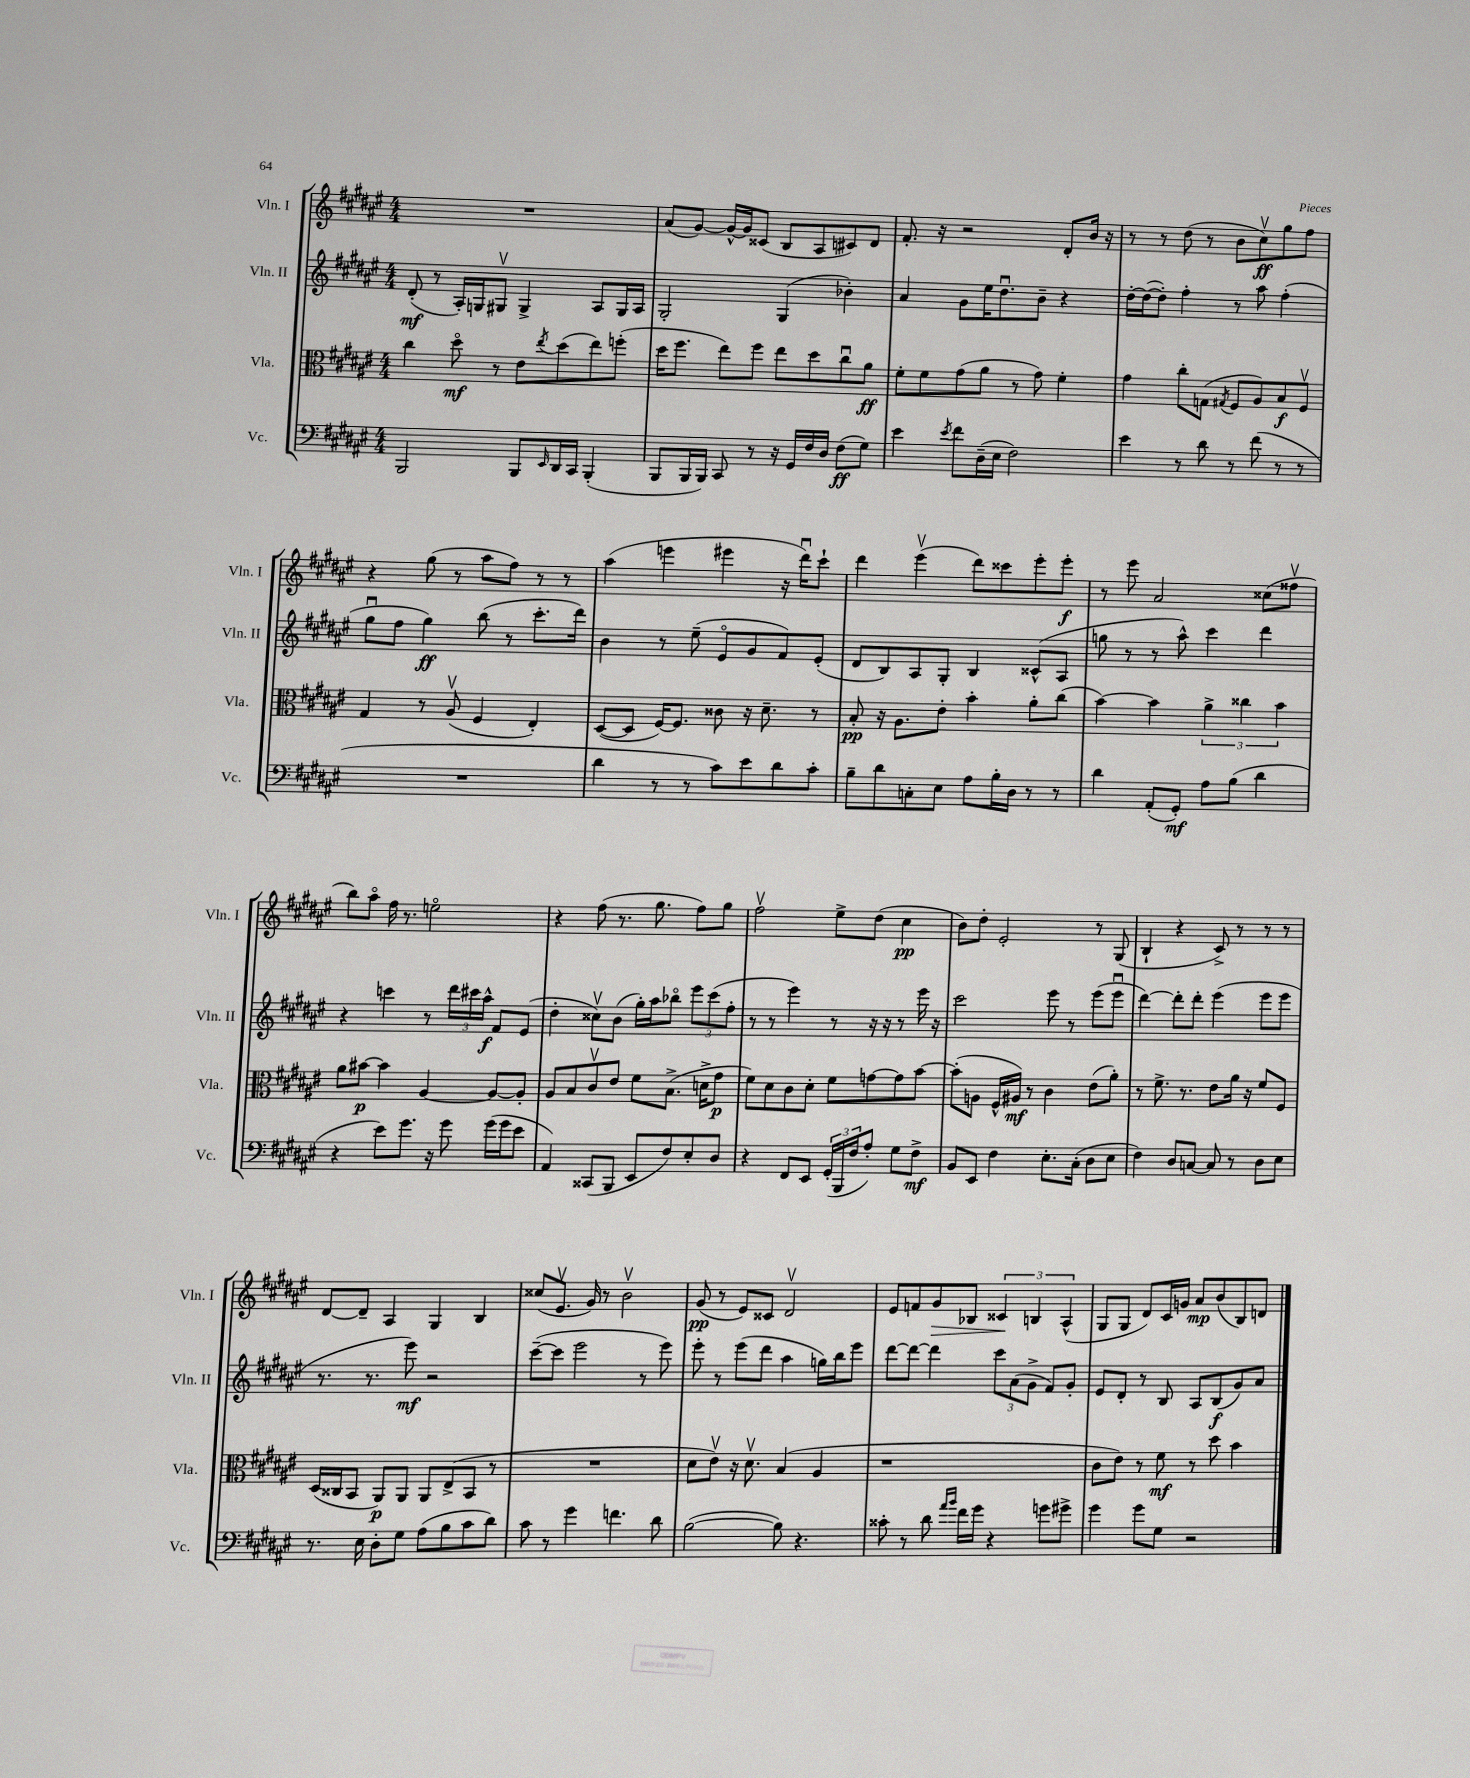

**kern	**kern	**kern	**kern
*staff4	*staff3	*staff2	*staff1
*clefF4	*clefC3	*clefG2	*clefG2
*k[f#c#g#d#a#e#]	*k[f#c#g#d#a#e#]	*k[f#c#g#d#a#e#]	*k[f#c#g#d#a#e#]
*M4/4	*M4/4	*M4/4	*M4/4
2BBB/	4cc#\	(8d#'/	1r
.	.	8r	.
.	8dd#o\	16A#'/LL)	.
.	.	16G/J	.
.	8r	8G#v/J	.
8BBB/L	8e#\L	4G#^/	.
16qqEE#/	8qee#/	.	.
16DD#/L	(8dd#\	.	.
16CC#/JJ	.	.	.
(4BBB'/	8ee#\)	8A#/L	.
.	(8ff'\J	16G#/L	.
.	.	16A#/JJ	.
=	=	=	=
8BBB/L	16dd#\LK	2G#'/	(8a#/L
.	8.ff#\J	.	.
16BBB/L	.	.	[8g#/J)
16BBB/JJ)	.	.	.
8CC#/	8ee#\L)	.	16g#^^/_LL
.	.	.	16g#/]J
8r	8ff#\J	.	(8c##/J
16r	8ee#\L	(4G#/	8B/L
16GG#/LL	.	.	.
16F#/	8dd#\	.	8A#/
16D#/JJ	.	.	.
(8F#\L	8cc#u\	4b-'\)	8c#/)
8G#\J)	8a#\J	.	8d#/J
=	=	=	=
4e#\	8f#'\L	4a#/	8.f#'/
.	8f#\	.	.
.	.	.	16r
8qe#/	.	.	.
8f#\L	(8g#\	8g#\L	2r
(16D#~\L	8a#\J	16ee#\K	.
16E#\JJ	.	8.dd#u\	.
2F#\)	8r	.	.
.	8g#\)	8b~\J	.
.	4f#'\	4r	8d#'/L
.	.	.	16b/Jk
.	.	.	16r
=	=	=	=
4e#\	4g#\	[16dd#'\LL	8r
.	.	(16dd#\_J	.
.	.	8dd#'\]J)	8r
8r	8cc#'\L	4ff#'\	(8dd#\
8d#\	(8G\J	.	8r
.	8qG#/	.	.
8r	8F#/L	8r	8b\L
(8f#\	8A#/)	8aa#\	8cc#v\)
8r	8B/	(4ff#'\	8gg#\
8r	8F#v/J	.	8ff#\J
=	=	=	=
1r	4G#/	8gg#u\L	4r
.	.	8ff#\J	.
.	8r	4gg#\)	(8gg#\
.	(8A#v/	.	8r
.	4F#/	(8bb\	8aa#\L
.	.	8r	8ff#\J)
.	4E#'/)	8.ccc#'\L	8r
.	.	.	8r
.	.	16ddd#\Jk)	.
=	=	=	=
4d#\	([8D#/L	4b\	(4aa#\
.	8D#/]J	.	.
8r	[16F#/LK)	8r	4eee\
.	8.F#/]J	.	.
8r	.	(8ee#~\	.
8c#\L)	8c##\	8e#o/L	4eee#\
8e#\	16r	8g#/	.
.	8.d#~\	.	.
8d#\	.	8f#/)	16r
.	.	.	16ddd#u\LK)
8c#'\J	8r	(8e#'/J	8ccc#`\J
=	=	=	=
8B~\L	8B'/	8d#/L	4ddd#\
8d#\	16r	8B/)	.
.	8.A#\L	.	.
8C'\	.	8A#/	(4eee#v\
8E#\J	8e#'\J	8G#'/J	.
8A#\L	4b'\	4B/	8ddd#\L)
16B'\L	.	.	8ccc##\
16D#\JJ	.	.	.
8r	8a#'\L	(8c##^^/L	8eee#'\
8r	(8cc#\J	8A#/J	8eee#'\J
=	=	=	=
4d#\	[4b\)	8gg\	8r
.	.	8r	8eee#\
(8AA#'/L	4b\]	8r	2a#/
8GG#'/J)	.	8aa#^^\)	.
8A#\L	6a#^\	4ccc#\	.
(8B\J	.	.	.
.	6cc##\	.	.
4d#\	.	4ddd#\	(8cc##\L
.	6b\	.	.
.	.	.	8ff##v\J
=	=	=	=
4r	8a#\L	4r	8bb\L)
.	[8b#\J	.	8aa#o\J
8e#\L)	4b#\]	4ccc\	16ff#\
.	.	.	8.r
8.g#\J	.	.	.
.	[4A#/	8r	2eeo\
16r	.	.	.
8g#\	.	24ddd#\LL	.
.	.	24ccc#\	.
.	.	24aa#^^\JJ	.
(16g#\LL	8A#/_L	8f#/L	.
16g#\J	.	.	.
8e#\J	8A#'/]J	(8e#/J	.
=	=	=	=
4AA#/)	8A#/L	4dd#'\	4r
.	8B/	.	.
(8CC##/L	8c#v/	8cc##v\L)	(8ff#\
8BBB/J	8e#/J	(8b\J	8.r
8EE#/L	8f#\L	16gg#'\LL)	.
.	.	16aa#\J	8.gg#\
8F#/)	(8.B^\J	8bb-o\J	.
8E#'/	.	12eee#\L	8ff#\L)
.	16d^\LK	.	.
.	.	(12ccc#\	.
8D#/J	8g#\J	.	8gg#\J
.	.	12ff#'\J	.
=	=	=	=
4r	8f#\L)	8r	2ff#v\
.	8d#\	8r	.
8FF#/L	8c#\	4eee#\)	.
8EE#/J	8d#'\J	.	.
(24GG#'/LL	8f#\L	8r	8ee#^\L
24BBB/	.	.	.
24F#/J	.	.	.
8A#'/J)	[8g\	16r	(8dd#\J
.	.	16r	.
8G#\L	8g\]	8r	4cc#\
8F#^\J	[8b\J	16eee#\	.
.	.	16r	.
=	=	=	=
8BB/L	(8b'\]L	2ccc#\	8b\L)
8EE#/J	8A\J	.	8dd#'\J
4F#\	16F#^^/LL	.	2e#'/
.	16A#/JJ)	.	.
.	8r	.	.
8.E#'\L	4c#\	8eee#\	.
.	.	8r	.
(16C#'\Jk	.	.	.
8D#\L	(8e#\L	(8eee#\L	8r
8E#\J	8a#'\J)	8eee#u\J	(8G#/
=	=	=	=
4F#\)	8r	[4ddd#\)	4B`/
.	8.f#^\	.	.
8D#/L	.	8ddd#'\]L	4r
.	8.r	.	.
[8C/J	.	8ddd#'\J	.
8C/]	8e#\L	(4eee#\	8c#^/)
8r	16a#\Jk	.	8r
.	16r	.	.
8D#\L	8f#/L	8eee#\L	8r
8E#\J	8F#/J	8eee#\J	8r
=	=	=	=
8.r	(16D#/LL	8.r	[8d#/L
.	16C##/J	.	.
.	8BB/J	.	8d#~/]J
16E#\	.	8.r	.
8D#'\L	8AA#/L)	.	4A#/
8G#\J	8AA#/J	8eee#\)	.
(8A#\L	8AA#/L	2r	4G#/
8B\	(8E#^/	.	.
8c#\	8BB/J	.	4B/
8d#\J)	8r	.	.
=	=	=	=
8c#\	1r	([8ccc#~\L	(8cc##/L
8r	.	8ccc#\]J	8.e#v/J
4g#\	.	2eee#\	.
.	.	.	16g#/)
.	.	.	8r
4.f\	.	.	2bv\
.	.	8r	.
8d#\	.	8eee#\)	.
=	=	=	=
([2B\	8d#\L	8eee#'\	(8g#/
.	8e#v\J)	8r	8r
.	16r	(8eee#\L	8e#/L)
.	8.d#v\	.	.
.	.	8ddd#\J	8c##/J
8B\])	(4B/	4aa#\	2d#v/
4.r	.	.	.
.	4A#/	16gg\LL)	.
.	.	16bb\J	.
.	.	8eee#\J	.
=	=	=	=
8c##'\	1r	[8ddd#\L	8e#/L
8r	.	8ddd#\_J	8f/
8d#\	.	4ddd#\]	8g#/
16qqa#/LL	.	.	.
16qqb/JJ	.	.	.
16f#\LL	.	.	8B-/J
16g#\JJ	.	.	.
4r	.	12ccc#\L	6c##/
.	.	(12a#\	.
.	.	12g#^\J	6B/
8g\L	.	8f#/L)	.
.	.	.	(6A#^^/
8g#^\J	.	8g#'/J	.
=	=	=	=
4g#\	8c#\L	8e#/L	8G#/L
.	8e#\J)	8d#'/J	8G#/J
8g#\L	8r	8r	8d#/L)
8G#\J	8f#\	8B/	16c#/L
.	.	.	16g/JJ
2r	8r	8A#/L	8a#/L
.	8dd#\	(8B/	(8b/
.	4b\	8g#/)	8B/)
.	.	8a#/J	8d/J
==	==	==	==
*-	*-	*-	*-
